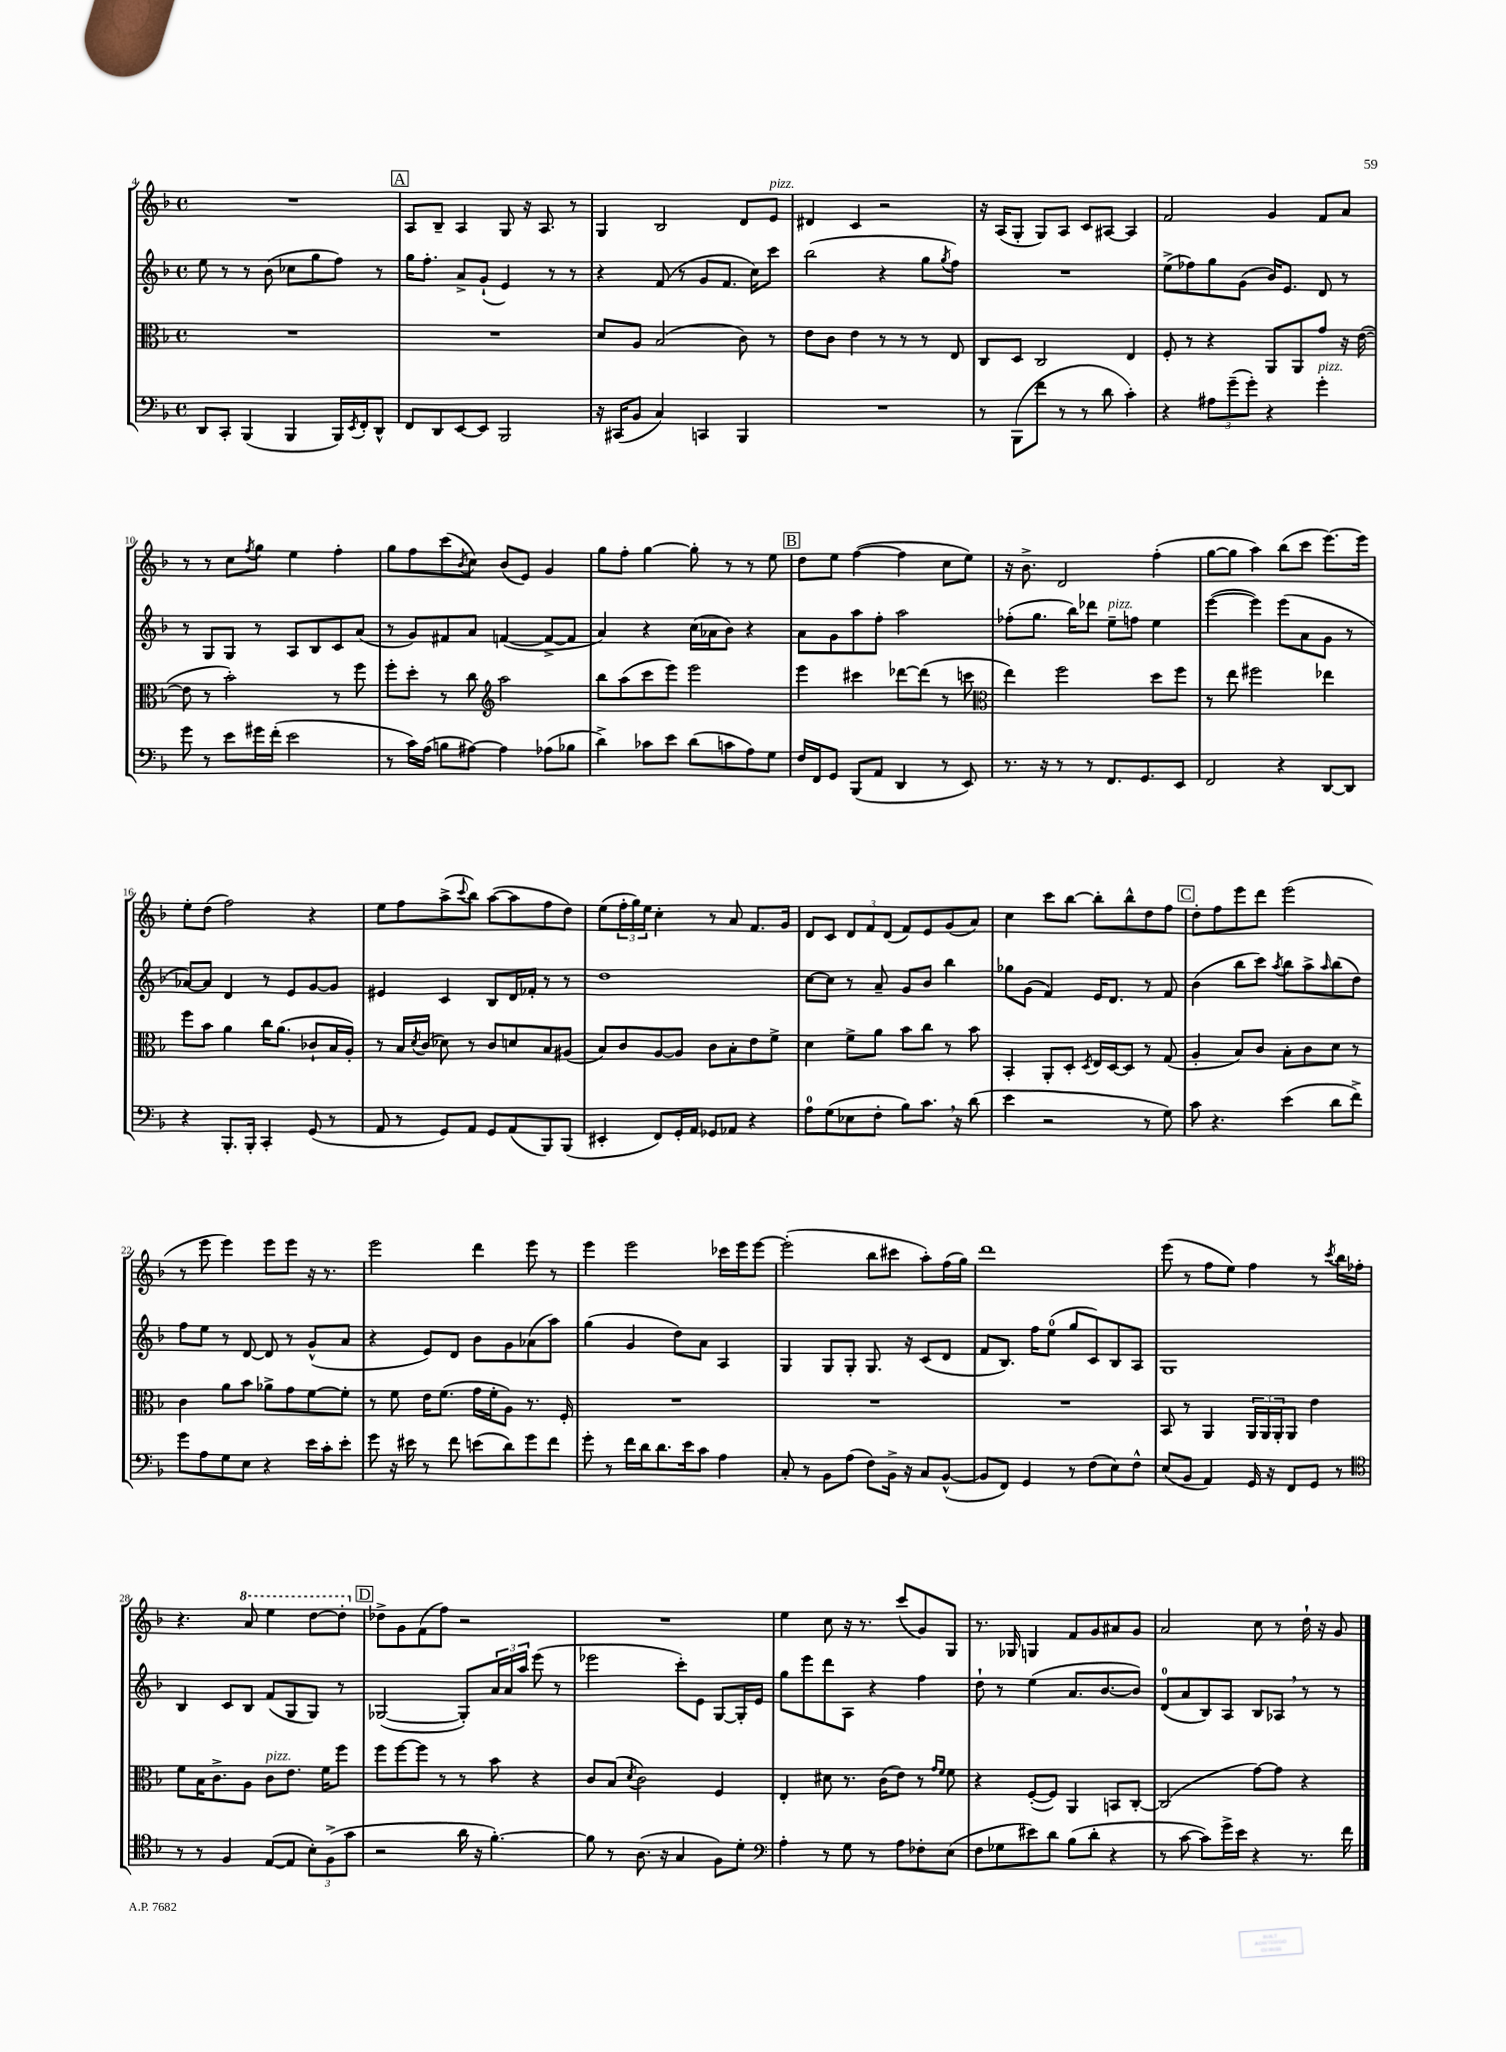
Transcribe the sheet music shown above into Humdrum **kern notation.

**kern	**kern	**kern	**kern
*part4	*part3	*part2	*part1
*staff4	*staff3	*staff2	*staff1
*clefF4	*clefC3	*clefG2	*clefG2
*k[b-]	*k[b-]	*k[b-]	*k[b-]
*M4/4	*M4/4	*M4/4	*M4/4
*met(c)	*met(c)	*met(c)	*met(c)
=4	=4	=4	=4
8DD/L	1r	8ee\	1r
8CC'/J	.	8r	.
(4BBB-/	.	8r	.
.	.	(8b-\	.
4BBB-/	.	8cc-X\L	.
.	.	8gg\	.
16BBB-/LL)	.	8ff\J)	.
8qEE/	.	.	.
16FF'/J	.	.	.
8DD^^/J	.	8r	.
!!LO:REH:place=s1:t=A
=5	=5	=5	=5
8FF/L	1r	16gg\KL	8A/L
.	.	8.ff'\J	.
8DD/	.	.	8B-~/J
[8EE/	.	8a^/L	4A/
8EE/J]	.	(8g`/J	.
2BBB-/	.	4e/)	8G/
.	.	.	16r
.	.	.	8.A/
.	.	8r	.
.	.	8r	8r
=6	=6	=6	=6
16r	8d/L	4r	4G/
(16CC#X/KL	.	.	.
8BB-/J	8A/J	.	.
4C/)	(2B-/	(8f/	2B-/
.	.	8r	.
4CCn/	.	8g/L	.
.	.	8.f/J	.
4BBB-/	8c\)	.	8d/L
.	.	16cc\KL)	.
!	!	!	!LO:TX:a:i:t=pizz.
.	8r	8ccc\J	8e/J
=7	=7	=7	=7
1r	8e\L	(2bb-\	4d#X/
.	8c\J	.	.
.	4e\	.	4c/
.	8r	4r	2r
.	8r	.	.
.	8r	8gg\L	.
.	.	8qgg/	.
.	8E/	8ff\J)	.
=8	=8	=8	=8
8r	8C/L	1r	16r
.	.	.	(16A/KL
(8BBB-\L	8D/J	.	8G'/J
8f\J	2C/	.	8G/L)
8r	.	.	8A/J
8r	.	.	8c/L
8d\	.	.	[8A#X/J
4c'\)	4E/	.	4A#/]
=9	=9	=9	=9
4r	8F'/	(8ee^\L	2f/
.	8r	8ff-X\)	.
12A#X\L	4r	8gg\	.
(12g~\	.	.	.
.	.	(8g\J	.
12g'\J)	.	.	.
4r	8AA/L	16b-/KL)	4g/
.	.	8.e/J	.
.	8AA/	.	.
!LO:TX:a:i:t=pizz.	!	!	!
4g'\	8g/J	8d/	8f/L
.	16r	8r	8a/J
.	([16e\	.	.
!!LO:LB:g=z
=10	=10	=10	=10
8g\	8e\]	8r	8r
8r	8r	8G/L	8r
8e\L	2b-'\)	8G/J	8cc\L
.	.	.	8qff/
16g#X\L	.	8r	8gg\J
(16f'\JJ	.	.	.
2e\	.	8A/L	4ee\
.	.	8B-/	.
.	8r	8c/	4ff'\
.	8ff\	(8a/J	.
=11	=11	=11	=11
8r	8ff'\L	8r	8gg\L
16c\LL)	8dd'\J	8g/L)	8ff\
(16A\JJ	.	.	.
8Bn\L	8r	8f#X/	(8ccc\
.	.	.	8qb-/
[8A#X\J)	8cc\	8a/J	8cc\J)
*	*clefG2	*	*
4A#\]	2aa\	([4fn/	(8b-/L
.	.	.	8e/J)
(8A-X\L	.	8f^/L_	4g/
8B-X\J	.	8f/J]	.
=12	=12	=12	=12
4d^\)	8bb-\L	4a/)	8gg\L
.	(8aa\	.	8ff'\J
8c-X\L	8ccc\	4r	[4gg\
8e\J	8eee\J)	.	.
(8d\L	2eee\	(16cc\LL	8gg'\]
.	.	16a-X\J	.
8cn\	.	8b-\J)	8r
8A\)	.	4r	8r
8G\J	.	.	8ee\
!!LO:REH:place=s1:t=B
=13	=13	=13	=13
16F/LL	4eee\	8a\L	8dd\L
16FF/J	.	.	.
8GG/J	.	8g\	8ee\J
(8BBB-/L	4ccc#X\	8aa\	([4ff\
8AA/J	.	8ff'\J	.
4DD/	[8ddd-X\L	2aa\	4ff\]
.	(8ddd-\J]	.	.
8r	8r	.	8cc\L
8EE/)	8cccn\	.	8ee\J)
=14	=14	=14	=14
*	*clefC3	*	*
8.r	4ee\)	(8ff-X'\L	16r
.	.	.	8.b-^\
.	.	8.gg\J	.
16r	.	.	.
8r	2ff\	.	2d/
.	.	16bb-\KL)	.
8r	.	8ddd-X\J	.
!	!	!LO:TX:a:i:t=pizz.	!
8.FF/L	.	8ee~\L	.
.	.	8ffn\J	.
8.GG/	.	.	.
.	8dd\L	4ee\	(4ff'\
8EE/J	8ff\J	.	.
=15	=15	=15	=15
2FF/	8r	([4eee\	[8gg\L
.	8ee\	.	8gg\J]
.	2ff#X\	4eee\])	4aa\)
4r	.	(8eee\L	(8bb-\L
.	.	8a\	8ccc\J
[8DD/L	4ee-X\	8g\J	[8.eee\L)
8DD/J]	.	8r	.
.	.	.	16eee\Jk]
!!LO:LB:g=z
=16	=16	=16	=16
4r	8ff\L	[8a-X/L)	8ee'\L
.	8b-\J	8a-/J]	(8dd\J
8.BBB-'/L	4a\	4d/	2ff\)
16BBB-'/Jk	.	.	.
4CC'/	16cc\KL	8r	.
.	(8.a\J	.	.
.	.	8e/L	.
(8GG/	8c-X`/L	[8g/	4r
8r	16B-/L	8g/J]	.
.	16A'/JJ)	.	.
=17	=17	=17	=17
8AA/	8r	4e#X/	8ee\L
8r	16B-/LL	.	8ff\
.	8qd/	.	.
.	(16c/JJ	.	.
8GG/L)	8d-X\)	4c/	(8aa^\
.	.	.	8qqccc/
8AA/J	8r	.	8bb-\J)
8GG/L	8c/L	8B-/L	([8aa\L
(8AA/	8dn/	16d/L	8aa\]
.	.	16f-X'/JJ	.
8BBB-/)	8B-/	8r	8ff\
(8BBB-/J	(8A#X/J	8r	8dd\J)
=18	=18	=18	=18
4EE#X'/	8B-/L)	1dd	(8ee\L
.	8c/	.	24ff'\L
.	.	.	24gg\)
.	.	.	24ee\JJ
8FF/L)	[8A/	.	4cc'\
16GG'/L	8A/J]	.	.
16AA/JJ	.	.	.
8GG-X/L	8c\L	.	8r
8AA-X/J	8B-'\	.	8a/
4r	8e\	.	8.f/L
.	8f^\J	.	.
.	.	.	16g/Jk
=19	=19	=19	=19
8A\L	4d\	[8cc\L	8d/L
(8G\	.	8cc\J]	8c/J
8E-X\	8f^\L	8r	12d/L
.	.	.	12f/
8F'\J	8a\J	8a~/	.
.	.	.	(12d/J
8B-\L)	8b-\L	8g/L	8f/L)
8.c,\J	8cc\J	8b-/J	8e/
.	8r	4bb-\	(8g/
16r	.	.	.
(8d\	8b-\	.	8a/J)
=20	=20	=20	=20
4e\	4BB-'/	8gg-X\L	4cc\
.	.	(8g\J	.
2r	8AA'/L	4f/)	8ccc\L
.	8D'/J	.	[8bb-\J
.	8qD/	.	.
.	16E/LL	16e/KL	8bb-'\L]
.	[16D/J	8.d/J	.
.	8D/J]	.	8bb-^^\
8r	8r	8r	8dd\
8G\)	(8G/	8f/	8ff\J
!!LO:REH:place=s1:t=C
=21	=21	=21	=21
8c\	4A'/	(4b-\	8dd'\L
4.r	.	.	8ff\
.	8B-/L)	8bb-\L	8eee\
.	8c/J	8ccc\J)	8ddd\J
.	.	8qaa/	.
(4e\	8B-'\L	8bb-\L	(2eee\
.	8c\	8aa^\	.
.	.	16qqaa/	.
8d\L	8d\J	(8bb-\	.
8f^\J)	8r	8dd\J)	.
!!LO:LB:g=z
=22	=22	=22	=22
8g\L	4c\	8ff\L	8r
8A\	.	8ee\J	8eee\
8G\	8a\L	8r	4eee\)
8E\J	8b-\J	[8d/	.
4r	8a-X^\L	8d/]	8eee\L
.	8g\	8r	8eee\J
16e\LL	[8f\	(8g^^/L	16r
16c'\J	.	.	8.r
8e'\J	8f'\J]	8a/J	.
=23	=23	=23	=23
8g\	8r	4r	2eee\
16r	8f\	.	.
16e#X\	.	.	.
8r	16e\KL	8e/L)	.
.	(8.f\J	.	.
8f\	.	8d/J	.
(8en\L	16g\LL	8b-\L	4ddd\
.	16f'\J	.	.
8d\)	8A\J)	8g\	.
8g\	8.r	(8a-X\	8eee\
8f\J	.	8aa\J)	8r
.	16F'/	.	.
=24	=24	=24	=24
8g'\	1r	(4gg\	4eee\
8r	.	.	.
16f\LL	.	4g/	2eee\
16d\J	.	.	.
8.d\	.	.	.
.	.	8dd\L)	.
16e\k	.	.	.
8c\J	.	8a\J	.
4A\	.	4A/	16ccc-X\LL
.	.	.	16eee\J
.	.	.	[8eee\J
=25	=25	=25	=25
8C'/	1r	4G/	(2eee'\]
8r	.	.	.
8BB-\L	.	8G/L	.
(8A\J	.	8G'/J	.
8F\L)	.	8.G/	8bb-\L
16BB-^\Jk	.	.	8ccc#X\J
16r	.	16r	.
8C/L	.	(8c/L	8aa'\L)
([8BB-^^/J	.	8d/J	(16ff\L
.	.	.	16gg\JJ)
=26	=26	=26	=26
8BB-/L]	1r	8f/L	1ddd
8FF/J)	.	8.B-/J)	.
4GG/	.	.	.
.	.	16ff\KL	.
.	.	(8ee\J	.
8r	.	8gg/L	.
(8F\L	.	8c/)	.
8E\)	.	8B-/	.
8F^^\J	.	8A/J	.
=27	=27	=27	=27
(8E/L	8BB-/	1G	(8eee\
8BB-/J	8r	.	8r
4AA/)	4AA/	.	8ff\L
.	.	.	8ee\J)
16GG/	24AA/LL	.	4ff\
.	24AA/	.	.
16r	.	.	.
.	24AA'/J	.	.
8FF/L	8AA/J	.	.
8GG/J	4e\	.	8r
.	.	.	8qccc/
8r	.	.	16bb-\LL
.	.	.	16ff-X'\JJ
!!LO:LB:g=z
=28	=28	=28	=28
*clefC4	*	*	*
8r	8f\L	4B-/	4.r
8r	16B-\K	.	.
.	8.c^\	.	.
4F/	.	8c/L	.
*	*	*	*8va
.	8A\J	8B-/J	8aa/
!	!LO:TX:a:i:t=pizz.	!	!
([8E/L	8c\L	(8f/L	4eee\
8E/J]	8.e\J	8G/	.
12B-'\L)	.	8G/J)	[8ddd\L
.	16f\KL	.	.
(12F^\	.	.	.
.	8ff\J	8r	8ddd'\J]
12g\J	.	.	.
!!LO:REH:place=s1:t=D
=29	=29	=29	=29
*	*	*	*X8va
2r	8ff\L	([2G-X/	8dd-X^\L
.	[8ff\	.	8g\
.	8ff\J]	.	(8f\
.	8r	.	8ff\J)
16a\	8r	8G-'/L])	2r
16r	.	.	.
[4.f'\)	8b-\	24a/L	.
.	.	24a/	.
.	.	24aa/JJ	.
.	4r	(8eee\	.
.	.	8r	.
=30	=30	=30	=30
8f\]	8c/L	2eee-X\	1r
8r	(8B-/J	.	.
.	8qd/	.	.
(8.A\	2c\)	.	.
16r	.	.	.
4G/	.	8ccc'\L)	.
.	.	8e\J	.
8F\L)	4F/	[8G/L	.
8d'\J	.	16G'/L]	.
.	.	16e/JJ	.
=31	=31	=31	=31
*clefF4	*	*	*
4A'\	4E'/	8gg\L	4ee\
.	.	8eee\	.
8r	8d#X\	8ddd\	8cc\
8G\	8.r	8A\J	16r
.	.	.	8.r
8r	.	4r	.
.	(16c\KL	.	.
8A\L	8e\J)	.	(8ccc/L
8F-X'\	8r	4ff\	8g/)
.	16qqg/LL	.	.
.	16qqf/JJ	.	.
(8E\J	8f\	.	8G/J
=32	=32	=32	=32
8F\L	4r	8dd`\	8.r
8G-X\	.	8r	.
.	.	.	16G-X/
8e#X\)	([8F'/L	(4ee\	4Gn/
8d\J	8F/J])	.	.
(8B-\L	4AA/	8.a/L	8f/L
8d'\J	.	.	8g/
.	.	[8.b-/	.
4r	8BBn/L	.	8a#X/
.	[8C'/J	8b-/J])	8g/J
=33	=33	=33	=33
8r	(2C/]	(8d/L	2a/
[8c\	.	8a/	.
8c\L])	.	8B-/)	.
16g^\L	.	8A/J	.
16e\JJ	.	.	.
4r	[8g\L)	8B-/L	8cc\
.	8g\J]	8A-X,/J	8r
8.r	4r	8r	16dd`\
.	.	.	16r
.	.	8r	8g/
16f\	.	.	.
==	==	==	==
*-	*-	*-	*-
